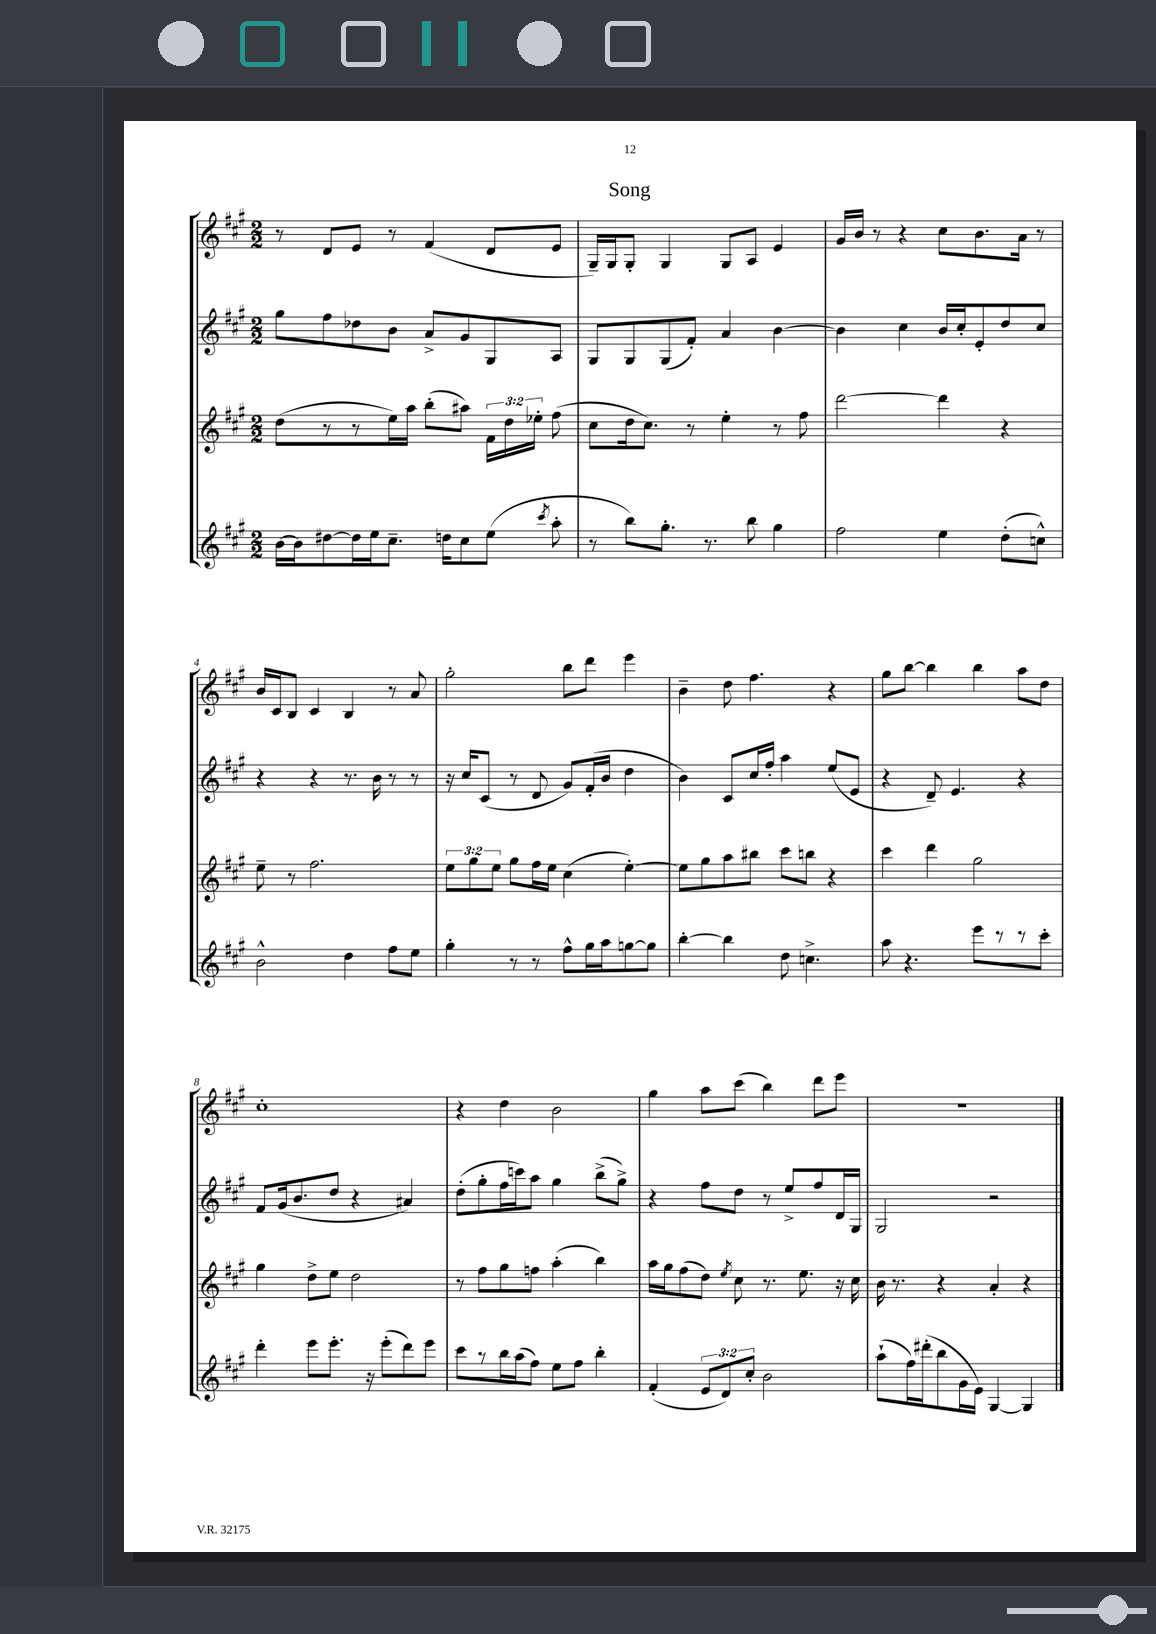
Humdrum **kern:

**kern	**kern	**kern	**kern
*staff4	*staff3	*staff2	*staff1
*clefG2	*clefG2	*clefG2	*clefG2
*k[f#c#g#]	*k[f#c#g#]	*k[f#c#g#]	*k[f#c#g#]
*M2/2	*M2/2	*M2/2	*M2/2
[16b\LL	(8dd\L	8gg#\L	8r
16b\]J	.	.	.
[8dd#\	8r	8ff#\	8d/L
16dd#\]L	8r	8dd-\	8e/J
16ee\J	.	.	.
8.cc#~\J	16ee\L)	8b\J	8r
.	16aa\JJ	.	.
.	(8bb'\L	8a^/L	(4f#/
16dd\LK	.	.	.
8cc#\	8aa#\J)	8g#/	.
(8ee\J	24f#\LL	8G#/	8d/L
.	24dd\	.	.
.	24ee-'\JJ	.	.
8qccc#/	.	.	.
8aa'\	(8ff#\	8A/J	8e/J
=	=	=	=
8r	8cc#\L	8G#/L	16G#~/LL)
.	.	.	16G#/J
8bb\L)	16dd\k	8G#/	8G#'/J
.	8.cc#\J)	.	.
8.gg#'\J	.	(8G#/	4G#/
.	8r	8f#'/J)	.
8.r	.	.	.
.	4ee'\	4a/	8G#/L
8bb\	.	.	8A/J
4gg#\	8r	[4b\	4e/
.	8ff#\	.	.
=	=	=	=
2ff#\	[2ddd\	4b\]	16g#/LL
.	.	.	16b/JJ
.	.	.	8r
.	.	4cc#\	4r
4ee\	4ddd\]	16b/LL	8cc#\L
.	.	16cc#'/J	.
.	.	8e'/	8.b\
(8dd'\L	4r	8dd/	.
.	.	.	16a\Jk
8cc^^\J)	.	8cc#/J	8r
=	=	=	=
2b^^\	8ee~\	4r	16b/LL
.	.	.	16c#/J
.	8r	.	8B/J
.	2.ff#\	4r	4c#/
4dd\	.	8.r	4B/
.	.	16b\	.
8ff#\L	.	8r	8r
8ee\J	.	8r	8a/
=	=	=	=
4gg#'\	12ee\L	16r	2gg#'\
.	.	16cc#/LK	.
.	12gg#\	.	.
.	.	(8c#/J	.
.	12ee\J	.	.
8r	8gg#\L	8r	.
8r	16ff#\L	8d/	.
.	16ee\JJ	.	.
8ff#^^\L	(4cc#\	8g#/L)	8bb\L
16gg#\L	.	(16f#'/L	8ddd\J
16aa\J	.	16b/JJ	.
[8gg\	[4ee'\)	4dd\	4eee\
8gg\]J	.	.	.
=	=	=	=
[4bb'\	8ee\]L	4b\)	4b~\
.	8gg#\	.	.
4bb\]	8aa\	8c#/L	8dd\
.	8bb#\J	16cc#/L	4.ff#\
.	.	16ff#'/JJ	.
8dd\	8ccc#\L	4aa\	.
4.cc^\	8bb\J	.	.
.	4r	(8ee/L	4r
.	.	8e/J	.
=	=	=	=
8aa\	4ccc#\	4r	8gg#\L
4.r	.	.	[8bb\J
.	4ddd\	8d~/)	4bb\]
.	.	4.e/	.
8eee\L	2gg#\	.	4bb\
8r	.	.	.
8r	.	4r	8aa\L
8ccc#'\J	.	.	8dd\J
=	=	=	=
4ddd'\	4gg#\	8f#/L	1cc#'
.	.	(16g#/k	.
.	.	8.b/	.
8eee\L	8dd^\L	.	.
8.eee'\J	8ee\J	8dd/J	.
.	2dd\	4r	.
16r	.	.	.
(8eee'\L	.	.	.
8ddd\)	.	4a#/)	.
8eee\J	.	.	.
=	=	=	=
8ccc#\L	8r	(8dd'\L	4r
8r	8ff#\L	8gg#'\	.
16bb\L	8gg#\	16ff#\L	4dd\
(16aa\J	.	16ccc\J)	.
8ff#\J)	8ff\J	8aa\J	.
8ee\L	(4aa'\	4gg#\	2b\
8ff#\J	.	.	.
4bb'\	4bb\)	(8bb^\L	.
.	.	8gg#^\J)	.
=	=	=	=
(4f#'/	16aa\LL	4r	4gg#\
.	16gg#\J	.	.
.	(8ff#\	.	.
12e/L	8dd\J)	8ff#\L	8aa\L
12d/)	.	.	.
.	8qee/	.	.
.	8cc#\	8dd\J	(8ccc#\J
12cc#'/J	.	.	.
2b\	8.r	8r	4bb\)
.	.	8ee^/L	.
.	8.ee\	.	.
.	.	8ff#/	8ddd\L
.	16r	16d/L	8eee\J
.	16cc#\	16G#/JJ	.
=	=	=	=
(8aa`\L	16b\	2G#/	1r
.	8.r	.	.
16ff#\L)	.	.	.
(16ddd#'\J	.	.	.
8bb\	4r	.	.
16g#\L	.	.	.
16e\JJ)	.	.	.
[4G#/	4a'/	2r	.
4G#/]	4r	.	.
==	==	==	==
*-	*-	*-	*-
